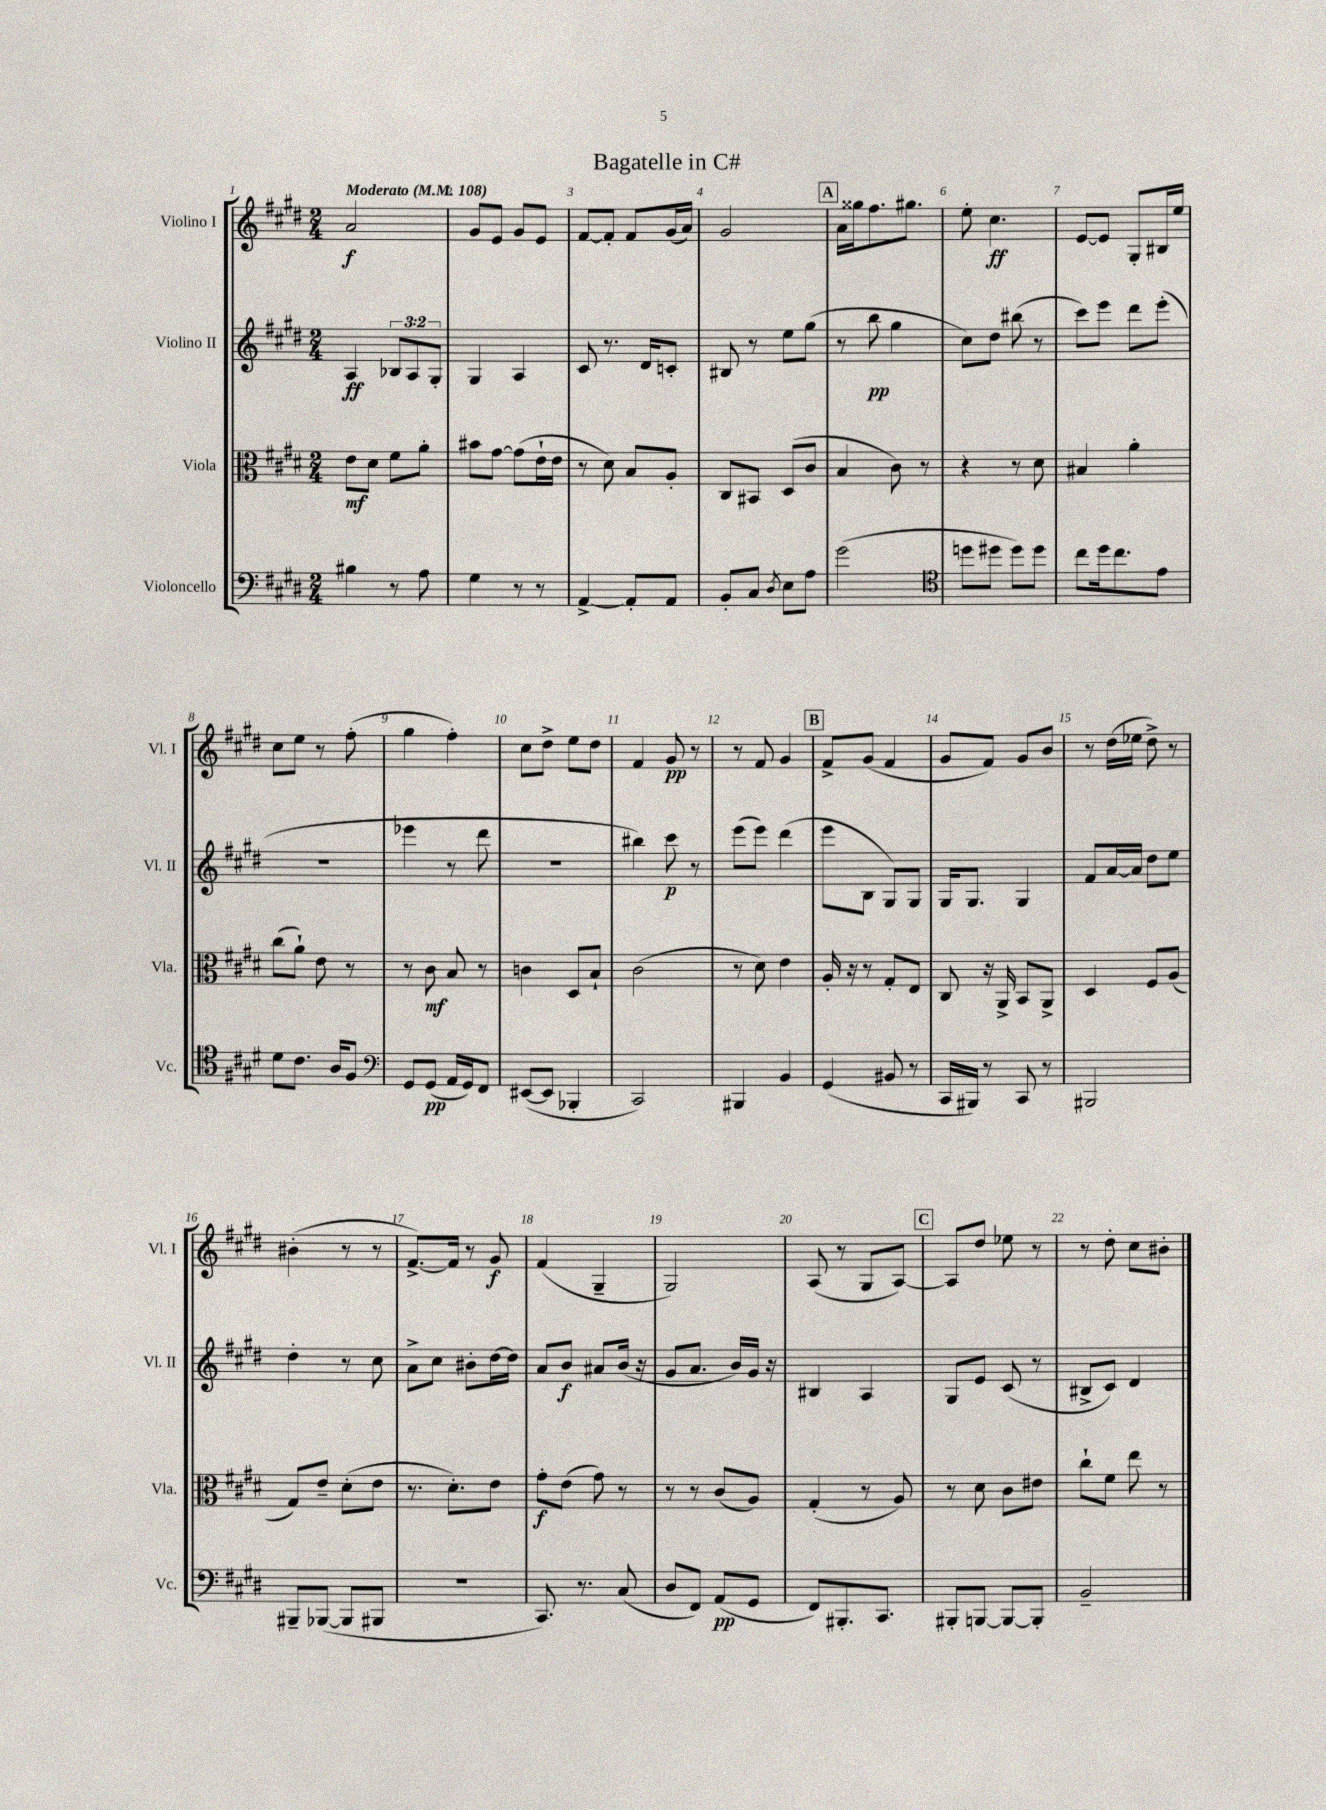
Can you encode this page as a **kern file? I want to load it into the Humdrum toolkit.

**kern	**kern	**kern	**kern
*staff4	*staff3	*staff2	*staff1
*clefF4	*clefC3	*clefG2	*clefG2
*k[f#c#g#d#]	*k[f#c#g#d#]	*k[f#c#g#d#]	*k[f#c#g#d#]
*M2/4	*M2/4	*M2/4	*M2/4
*MM108	*MM108	*MM108	*MM108
4B#	8e	4A	2a
.	8d#	.	.
8r	8f#	12B-	.
.	.	12A	.
8A	8a'	.	.
.	.	12G#'	.
=	=	=	=
4G#	8b#	4G#	8g#
.	[8g#	.	8e
8r	(8g#]	4A	8g#
8r	16e`	.	8e
.	16e	.	.
=	=	=	=
[4AA^	8r	8c#	[8f#
.	8d#)	8.r	8f#']
8AA']	8B	.	8f#
.	.	16d#	.
8AA	8A'	8c'	(16g#
.	.	.	16a)
=	=	=	=
8BB'	8C#	8B#	2g#
8C#	8BB#	8r	.
8qD#	.	.	.
8E	(8D#	8ee	.
8A	8c#	(8gg#	.
=	=	=	=
(2g#	4B	8r	16a
.	.	.	16gg##
.	.	8bb	8.ff#
.	8c#)	4gg#	.
.	.	.	8.gg#
.	8r	.	.
=	=	=	=
*clefC4	*	*	*
8dd	4r	8cc#)	8ee'
8dd#	.	8dd#	4.cc#
8dd#)	8r	(8bb#	.
8dd#	8d#	8r	.
=	=	=	=
8cc#	4B#	8ccc#)	[8e
16dd#	.	8eee	8e]
8.cc#	.	.	.
.	4a'	8ddd#	8G#'
8e	.	(8eee'	16B#
.	.	.	16ee
=	=	=	=
8d#	(8cc#	2r	8cc#
8.c#	8a`)	.	8ee
.	8e	.	8r
16A	.	.	.
8F#	8r	.	(8ff#'
=	=	=	=
*clefF4	*	*	*
8GG#	8r	4eee-	4gg#
(8GG#	8c#	.	.
16AA	8B	8r	4ff#')
16GG#)	.	.	.
8FF#	8r	8ddd#	.
=	=	=	=
([8EE#	4c	2r	8cc#
8EE#]	.	.	8dd#^
4BBB-'	8D#	.	8ee
.	8B`	.	8dd#
=	=	=	=
2CC#)	(2c#	4bb#)	4f#
.	.	8ccc#	8g#
.	.	8r	8r
=	=	=	=
4BBB#	8r	(8eee	8r
.	8d#)	8eee)	8f#
4BB	4e	(4ddd#	4g#
=	=	=	=
(4GG#	16A'	8eee	8f#^
.	16r	.	.
.	8r	8B	(8g#
8BB#	8G#'	8G#)	4f#
8r	8E	8G#	.
=	=	=	=
16CC#	8C#	16G#	8g#
16BBB#)	.	8.G#	.
8r	16r	.	8f#)
.	16AA^	.	.
8CC#	8BB	4G#	8g#
8r	8AA^	.	8b
=	=	=	=
2BBB#	4D#	8f#	8r
.	.	[16a	(16dd#
.	.	16a]	16ee-
.	8F#	8dd#	8dd#^)
.	(8A	8ee	8r
=	=	=	=
8BBB#~	8G#)	4dd#'	(4b#'
([8BBB-	8e~	.	.
8BBB-]	(8d#'	8r	8r
8BBB#	8e	8cc#	8r
=	=	=	=
2r	8.r	8a^	[8.f#^)
.	.	8cc#	.
.	8.d#')	.	16f#]
.	.	8b#'	8r
.	8e	[16dd#	8g#
.	.	16dd#]	.
=	=	=	=
8.CC#)	8g#'	8a	(4f#
.	(8e	8b	.
8.r	.	.	.
.	8g#)	8a#	4G#~
(8C#	8r	(16b	.
.	.	16r	.
=	=	=	=
8D#	8r	8g#	2G#)
8FF#)	8r	8.a	.
(8AA	(8c#	.	.
.	.	16b)	.
8GG#	8A)	16g#	.
.	.	16r	.
=	=	=	=
8FF#)	(4G#'	4B#	(8A
8.BBB#'	.	.	8r
.	8r	4A	8G#
8.CC#	.	.	.
.	8A)	.	[8A)
=	=	=	=
8BBB#'	8r	8G#	8A]
[8BBB	8d#	8e	8dd#
8BBB_	8c#	(8c#	8ee-
8BBB']	8e#	8r	8r
=	=	=	=
2BB~	8cc#`	8B#^	8r
.	8f#	8c#)	8dd#'
.	8ee	4d#	8cc#
.	8r	.	8b#'
==	==	==	==
*-	*-	*-	*-
